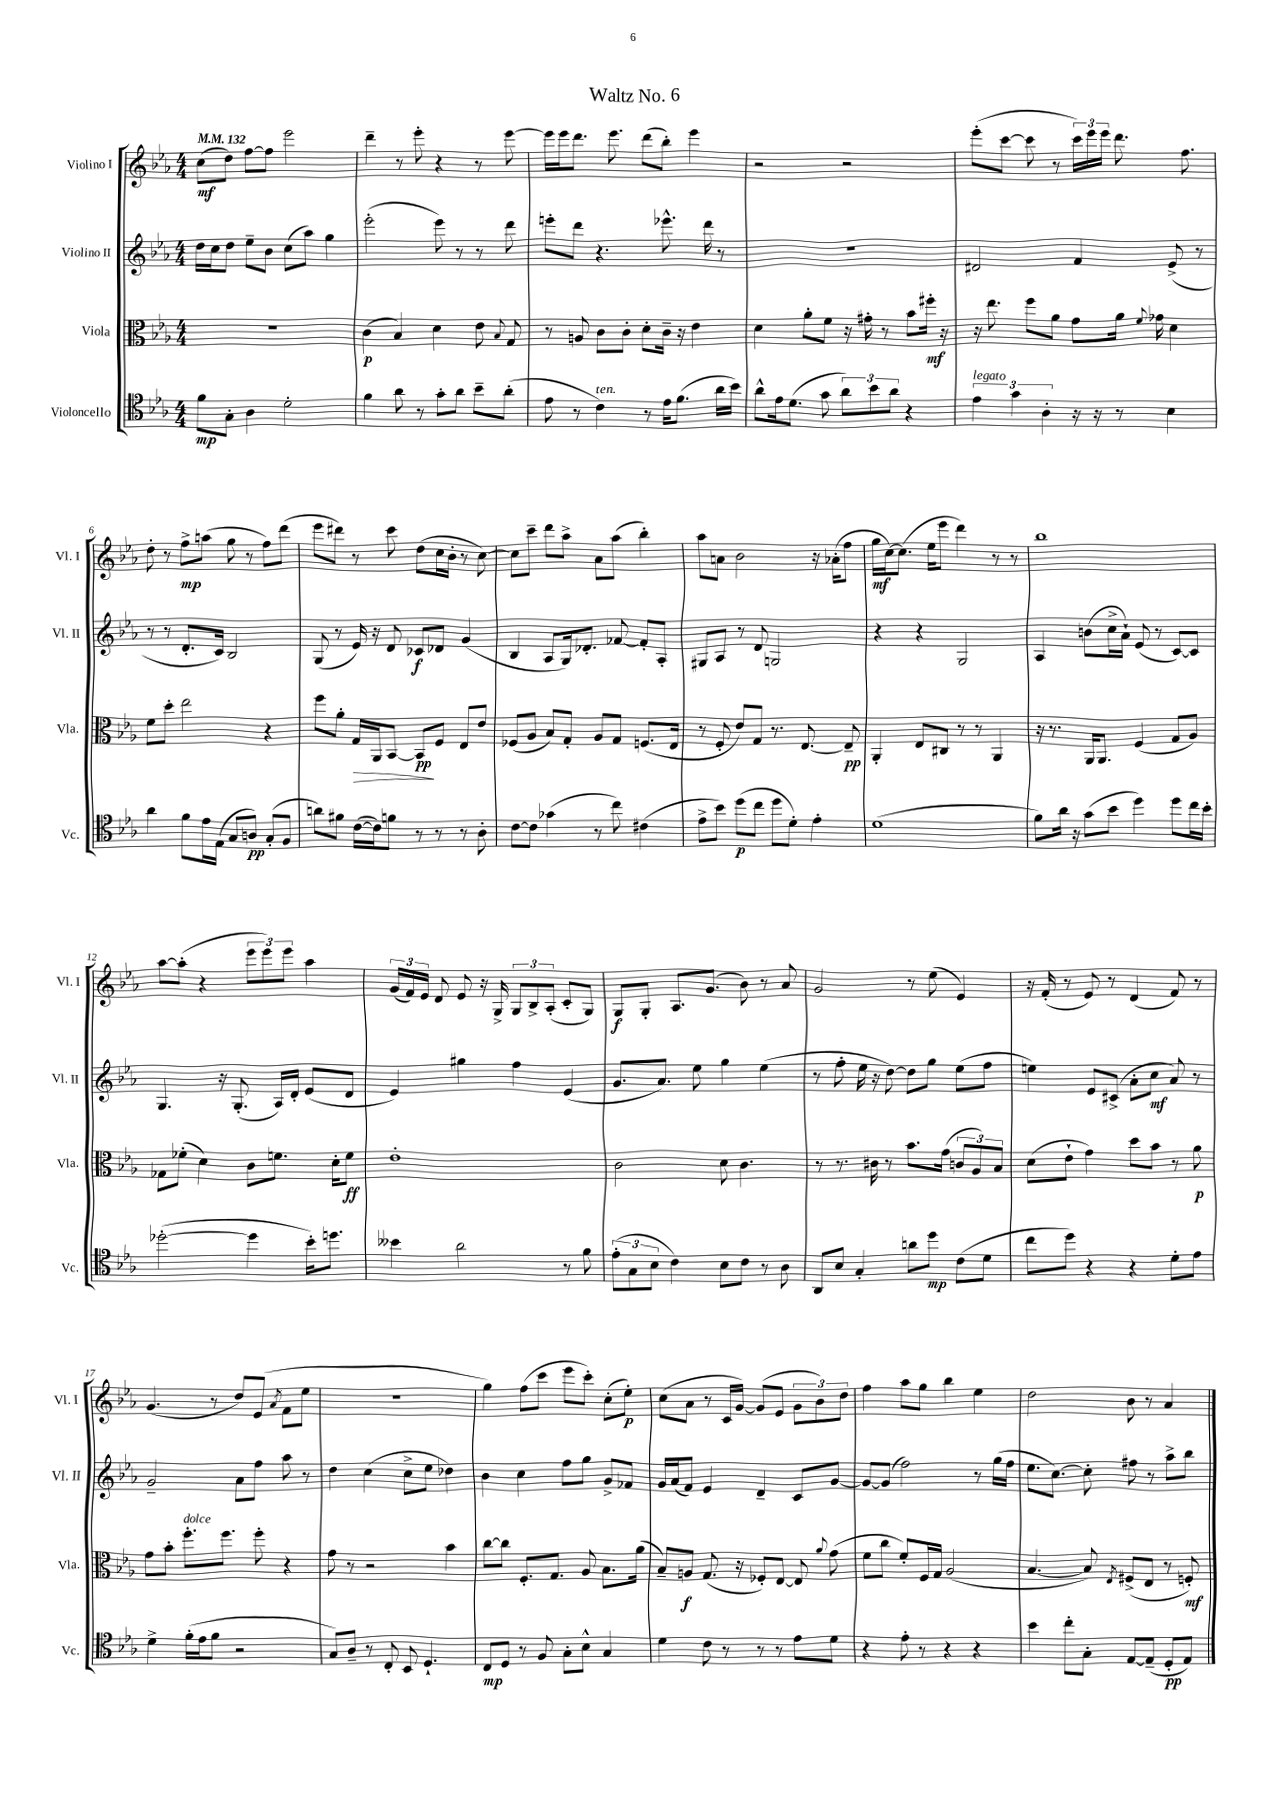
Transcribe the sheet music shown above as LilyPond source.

\header { title = "Waltz No. 6" }
<<
\new StaffGroup <<
\new Staff = "s0" \with { instrumentName = "Violino I" shortInstrumentName = "Vl. I" } {
    \clef treble \key ees \major \numericTimeSignature \time 4/4 \tempo 4 = 132
    \autoBeamOff c''8[\mf( d''8]) f''8[~ f''8] ees'''2 |
    d'''4-- r8 ees'''8-. r4 r8 ees'''8~ |
    ees'''16[ ees'''16 d'''8.] ees'''8. d'''8[( bes''8]-.) ees'''4 |
    r2 r2 |
    ees'''8[-.( c'''8]~ c'''8 r8 \tuplet 3/2 { c'''16[) ees'''16 ees'''16] } d'''8. f''8. |
    d''8-. r8 f''8[->\mp a''8]( g''8 r8 f''8[) d'''8]( |
    ees'''8[ dis'''8]) r8 c'''8 d''8[( c''16 bes'16]-. r8 c''8~) |
    c''8[ c'''8]-- d'''8[ aes''8]-> aes'8[ aes''8]( bes''4-.) |
    aes''8[ a'8] bes'2 r16 aes'16[-.( f''8] |
    g''16[\mf c''16~) c''8.]( ees''16[ ees'''8] d'''4) r8 r8 |
    bes''1 |
    aes''8[~ aes''8]-.( r4 \tuplet 3/2 { ees'''8[ ees'''8) ees'''8] } aes''4 |
    \tuplet 3/2 { g'16[( f'16) ees'16] } d'8 ees'8 r16 g16-> \tuplet 3/2 { g8[ bes8-> aes8]-.( } c'8[-. g8]) |
    g8[\f g8]-. aes8.[ g'8.]( bes'8) r8 aes'8 |
    g'2 r8 ees''8( ees'4) |
    r16 f'16-.( r8 ees'8) r8 d'4( f'8) r8 |
    g'4.( r8 d''8[) ees'8]( \acciaccatura { aes'8 } f'8[ ees''8] |
    R1 |
    g''4) f''8[( c'''8] ees'''8[ c'''8]-.) c''8[-.( ees''8]-.\p) |
    c''8[( aes'8] r8 c'16[ g'16]~) g'8[( ees'8] \tuplet 3/2 { g'8[ bes'8) d''8] } |
    f''4 aes''8[ g''8] bes''4 ees''4 |
    d''2 bes'8 r8 aes'4 \bar "|." |
}
\new Staff = "s1" \with { instrumentName = "Violino II" shortInstrumentName = "Vl. II" } {
    \clef treble \key ees \major \numericTimeSignature \time 4/4
    \autoBeamOff d''16[ c''16 d''8] ees''8[-- bes'8] c''8[( aes''8]) g''4 |
    ees'''2-.( ees'''8) r8 r8 d'''8 |
    e'''8[-. d'''8] r4. ees'''8.-^ d'''16 r8 |
    R1 |
    dis'2 f'4 ees'8->( r8 |
    r8 r8 d'8.[-. c'16]) bes2 |
    g8( r8 ees'16) r16 d'8 ces'8[\f des'8] g'4( |
    bes4 aes8[ g16) des'8.]-. fes'8~ fes'8[-. aes8]-. |
    gis8[ aes8] r8 d'8 g2 |
    r4 r4 g2 |
    aes4 b'8[( c''16-> aes'16]-!) ees'8( r8 c'8[~) c'8] |
    g4. r16 g8.-.( aes16[) d'16]-. ees'8[( d'8] |
    ees'4) gis''4 f''4 ees'4( |
    g'8.[ aes'8.]) ees''8 g''4 ees''4( |
    r8 f''8-. ees''16 r16 d''8~) d''8[ g''8] ees''8[( f''8] |
    e''4) ees'8[ cis'8]->( aes'8[-. c''8]\mf aes'8) r8 |
    g'2-- aes'8[ f''8] aes''8 r8 |
    d''4 c''4( c''8[-> ees''8] des''4) |
    bes'4 c''4 f''8[ g''8] g'8[-> fes'8] |
    g'16[ aes'16( f'8]) ees'4 d'4-- c'8[ g'8]~ |
    g'8[~ g'8]( f''2) r8 g''16[( f''16] |
    ees''8.[ c''8.]~) c''8-. fis''8 r8 aes''8[-> bes''8] \bar "|." |
}
\new Staff = "s2" \with { instrumentName = "Viola" shortInstrumentName = "Vla." } {
    \clef alto \key ees \major \numericTimeSignature \time 4/4
    \autoBeamOff r1 |
    c'4\p( bes4) d'4 ees'8 \appoggiatura { bes8 } g8 |
    r8 a8 c'8[ c'8]-. d'8[-. c'16]-- r16 ees'4 |
    d'4 aes'8[-. f'8] r16 gis'16-. r8 bes'8[ fis''16]-.\mf r16 |
    r16 ees''8. f''8[ aes'8] g'8[ aes'16] \appoggiatura { f'8 } ges'16 d'4 |
    f'8[ d''8]-. ees''2 r4 |
    f''8[ aes'8]-. g16[\> aes,16 bes,8]~ bes,8[\pp\! f8] ees8[ ees'8] |
    fes8[( aes8] bes8[) g8]-. aes8[ g8] f8.[( ees16] |
    r8 f8-. ees'8[) g8] r8. ees8.~ ees8--\pp |
    aes,4-. ees8[ cis8] r8 r8 aes,4 |
    r16 r8. aes,16[ aes,8.] f4( g8[ aes8]) |
    ges8[ fes'8]-.( d'4) c'8[ f'8.] d'16[-. f'8]\ff |
    ees'1-. |
    c'2 d'8 c'4. |
    r8 r8. cis'16 r8 bes'8.[ g'16]( \tuplet 3/2 { c'8[ aes8) bes8] } |
    d'8[( ees'8]-! g'4) d''8[ bes'8] r8 aes'8\p |
    g'8[ bes'8]-. f''8.[-.^\markup { \italic "dolce" } f''8.] f''8-. r4 |
    g'8 r8 r2 bes'4 |
    c''8[~ c''8] f8.[-. g8.] aes8 bes8.[ aes'16]( |
    bes8[--) a8]\f g8.( r16 fes8[-.) ees8]~ ees8 \appoggiatura { aes'8 } g'8( |
    f'8[ c''8] f'8[-.) f16 g16] aes2( |
    bes4.~ bes8) \acciaccatura { ees8 } fis8[->( ees8] r8 f8-.\mf) \bar "|." |
}
\new Staff = "s3" \with { instrumentName = "Violoncello" shortInstrumentName = "Vc." } {
    \clef tenor \key ees \major \numericTimeSignature \time 4/4
    \autoBeamOff f'8[\mp g8]-. aes4 d'2-. |
    f'4 aes'8 r8 g'8[-. aes'8] bes'8[-- aes'8]-.( |
    ees'8 r8 c'4^\markup { \italic "ten." }) r8 ees'16[ f'8.]( aes'16[ bes'16]) |
    aes'8[-^ ees'16 d'8.]( g'8 \tuplet 3/2 { aes'8[) bes'8 aes'8] } r4 |
    \tuplet 3/2 { ees'4^\markup { \italic "legato" } g'4 aes4-. } r16 r16 r8 bes4 |
    aes'4 f'8[ ees'16 ees16]( g8[ a8]\pp) g8[-.( f8] |
    a'8[) fis'8] c'16[~( c'16) f'8] r8 r8 r8 aes8-. |
    c'8[~ c'8] ges'4( r8 c''8) cis'4( |
    ees'8[-> bes'8]) d''8[\p( c''8] d''8[ d'8]-.) ees'4-. |
    d'1( |
    f'8[) aes'16] r16 g'8[( bes'8] d''4) d''8[ c''16 bes'16]-. |
    des''2~-.( des''4 bes'16[-.) d''8.] |
    beses'4 aes'2 r8 f'8 |
    \tuplet 3/2 { ees'8[-.( g8 bes8] } c'4) bes8[ c'8] r8 aes8 |
    aes,8[ bes8] g4-. a'8[ d''8]\mp c'8[( d'8] |
    c''8[ d''8]) r4 r4 d'8[-. ees'8] |
    d'4-> f'16[-.( ees'16 f'8] r2 |
    g8[) aes8]-- r8 c8-. bes,8 d4.-! |
    c8[\mp d8] r8 f8 g8[-. bes8]-^ g4 |
    d'4 c'8 r8 r8 r8 ees'8[ d'8] |
    r4 ees'8-. r8 r4 r4 |
    bes'4 c''8[-. g8]-. ees8[~ ees8]--( d8[-.\pp ees8]) \bar "|." |
}
>>
>>
